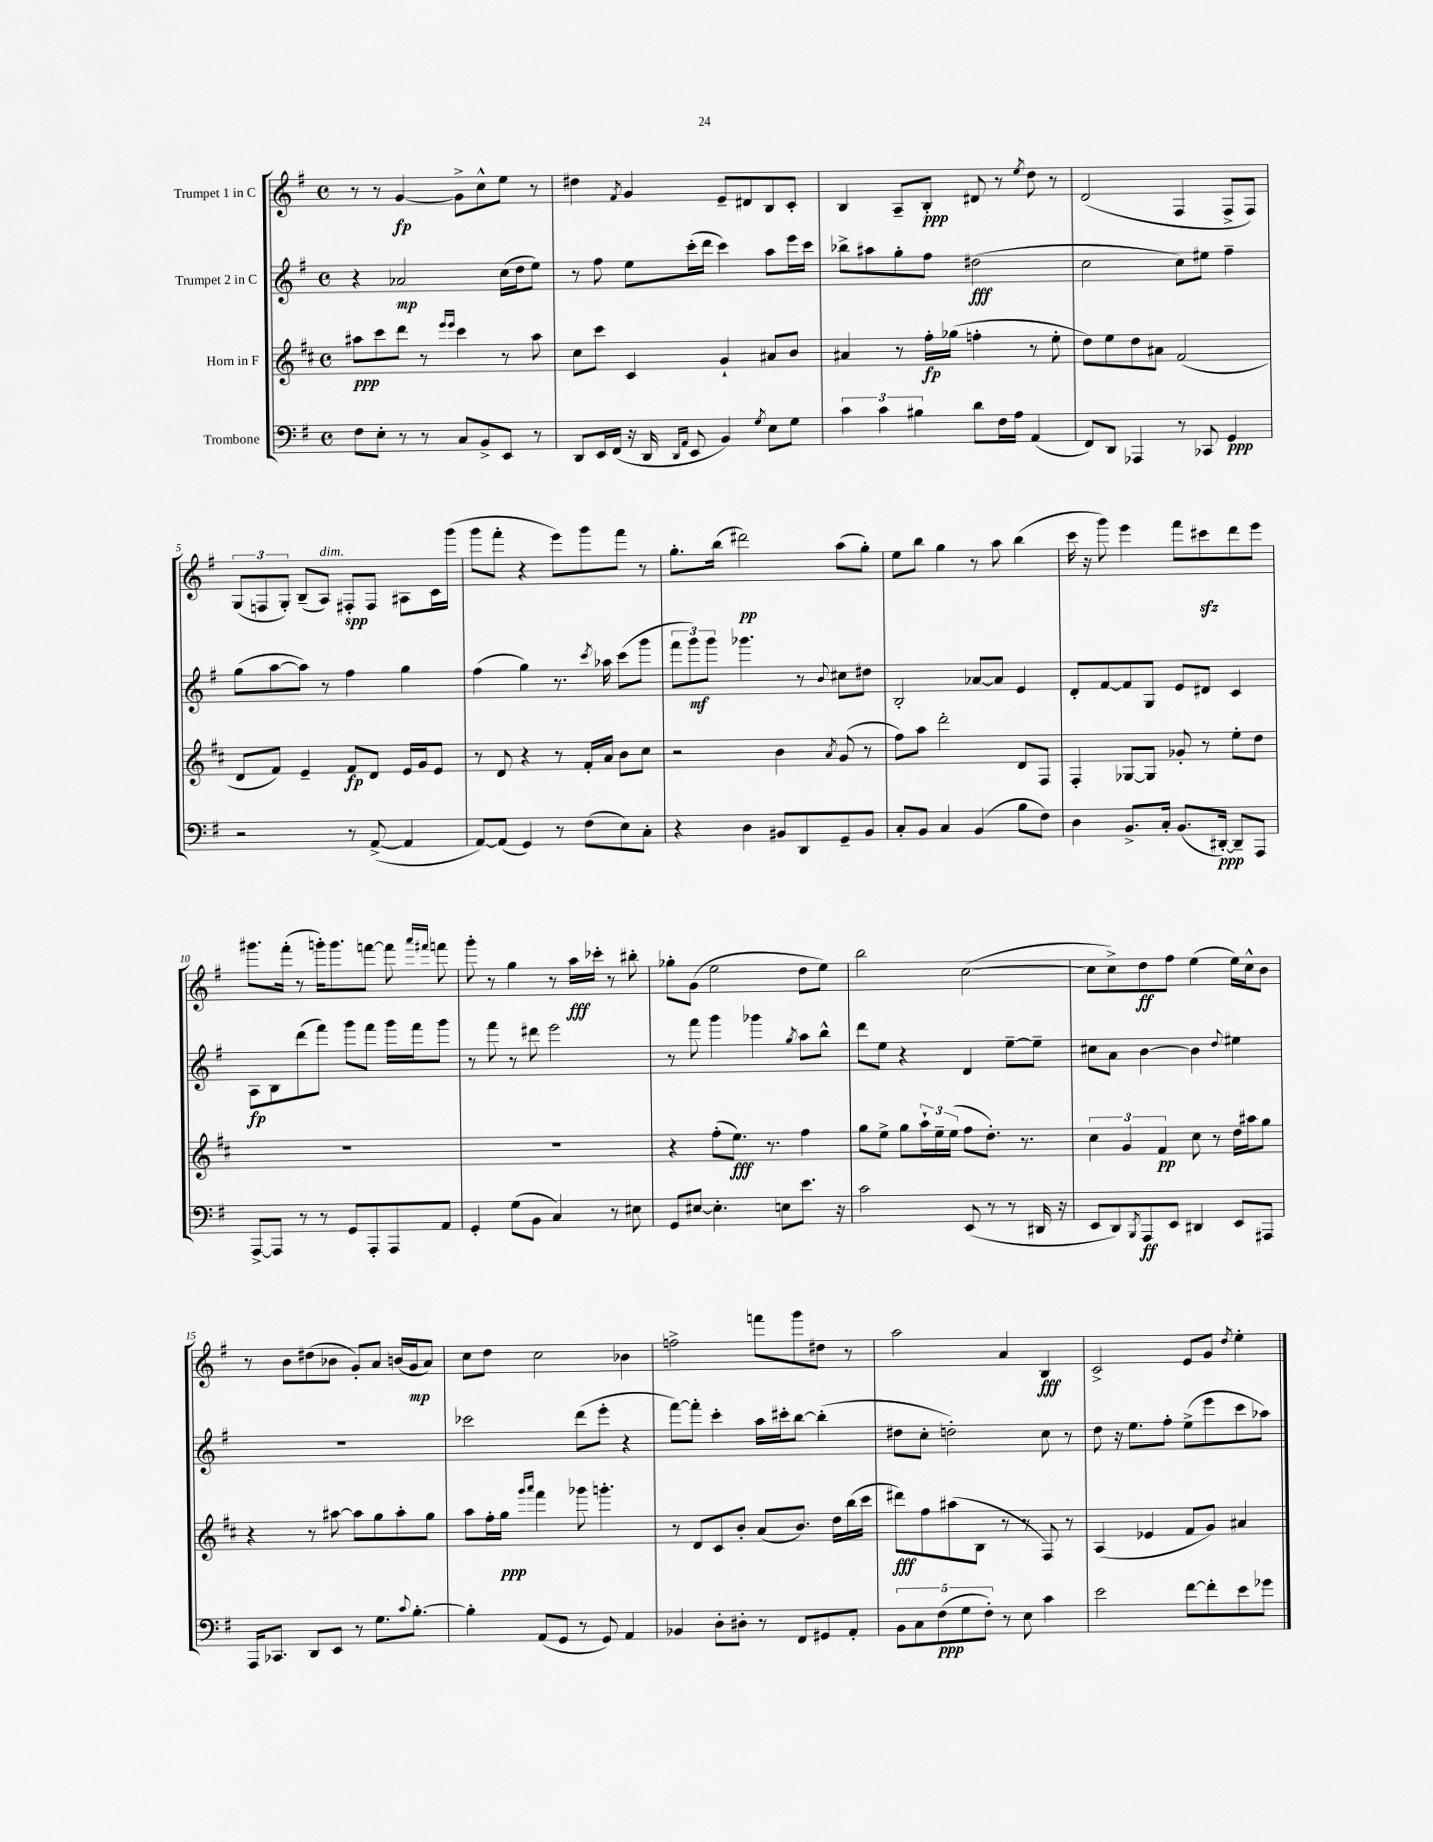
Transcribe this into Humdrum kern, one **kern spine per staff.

**kern	**kern	**kern	**kern
*staff4	*staff3	*staff2	*staff1
*clefF4	*clefG2	*clefG2	*clefG2
*k[f#]	*k[f#c#]	*k[f#]	*k[f#]
*M4/4	*M4/4	*M4/4	*M4/4
*met(c)	*met(c)	*met(c)	*met(c)
8F#\L	8aa#\L	4r	8r
8E'\J	8ccc#\	.	8r
8r	8ddd\J	2a-/	[4g/
8r	8r	.	.
.	16qqeee/LL	.	.
.	16qqeee/JJ	.	.
8C/L	4ccc#\	.	8g^\]L
8BB^/	.	.	8cc^^\
8EE/J	8r	(16cc\LL	8ee\J
.	.	16dd\J	.
8r	8aa#\	8ee\J)	8r
=	=	=	=
8DD/L	8cc#\L	8r	4dd#\
16EE/L	8ccc#\J	8ff#\	.
(16FF#/JJ	.	.	.
.	.	.	8qf#/
16r	4c#/	8ee\L	4g/
16DD/	.	.	.
16qqDD/LL	.	.	.
16qqAA/JJ	.	.	.
8EE/	.	(16ccc'\L	.
.	.	16ddd\JJ	.
4BB/)	4g`/	4ccc\)	8e~/L
.	.	.	8d#/
8qG/	.	.	.
8E\L	8a#/L	8aa\L	8B/
8G\J	8b/J	16eee\L	8c'/J
.	.	16ccc\JJ	.
=	=	=	=
6c\	4a#/	8bb-^\L	4B/
.	.	8aa#\	.
6c\	.	.	.
.	8r	8gg'\	8A~/L
6B#\	.	.	.
.	16ff#'\LL	8ff#\J	8B'/J
.	(16gg-\JJ	.	.
8d\L	4ff'\	(2dd#\	8d#/
16F#\L	.	.	8r
16A\JJ	.	.	.
.	.	.	8qee/
(4AA/	8r	.	8dd\
.	8ee'\	.	8r
=	=	=	=
8FF#/L)	8dd\L)	2cc\	(2d/
8DD/J	8ee\	.	.
4AAA-/	8dd\	.	.
.	8a#\J	.	.
8r	(2f#/	8cc\L)	4F#/
8CC-/	.	8ee#\J	.
4GG/	.	4ff#~\	8F#^/L
.	.	.	8F#/J)
=	=	=	=
2r	8d/L	(8gg\L	(12G/L
.	.	.	12F/
.	8f#/J)	[8aa\	.
.	.	.	12G'/J)
.	4e~/	8aa\]J)	(8B~/L
.	.	8r	8A/J)
8r	8f#/L	4ff#\	8F#'/L
([8AA^/	8d/J	.	8F#/J
4AA/]	16e/LL	4gg\	8A#\L
.	16g/J	.	.
.	8e/J	.	16c\L
.	.	.	(16ggg\JJ
=	=	=	=
[8AA/L)	8r	(4ff#\	8ggg\L
(8AA/]J	8d/	.	8fff#'\J
4GG/)	4r	4gg\)	4r
8r	8r	8.r	8eee\L)
(8F#\L	16f#'/LL	.	8ggg\
.	.	8qccc/	.
.	16a/JJ	16aa-\	.
8E\)	8b\L	(8ccc\L	8fff#\J
8C'\J	8cc#\J	8ggg\J	8r
=	=	=	=
4r	2r	12fff#\L	8.gg'\L
.	.	12ggg\)	.
.	.	12ggg\J	.
.	.	.	(16bb\Jk
4D\	.	4.ggg-\	2ddd#\)
8BB#/L	4b\	.	.
8DD/	.	8r	.
.	8qa/	8qqb/	.
8GG~/	(8g/	8cc#\L	(8aa\L
8BB#/J	8r	8dd#\J	8gg'\J)
=	=	=	=
8C'/L	8ff#\L)	2B'/	8ee\L
8BB/J	8aa\J	.	8bb\J
4C/	2ddd'\	.	4gg\
(4BB/	.	[8a-/L	8r
.	.	8a-/]J	8aa\
8B\L	8d/L	4e/	(4bb\
8F#\J)	8F#/J	.	.
=	=	=	=
4D\	4F#'/	8d'/L	16ccc\
.	.	.	16r
.	.	[8f#/	8ggg\)
8.BB^/L	[8G-/L	8f#/]	4eee\
.	8G-/]J	8G/J	.
16C'/Jk	.	.	.
(8.BB/L	8g-'/	8e/L	8fff#\L
.	8r	8d#/J	8ccc#\
[16DD#'/Jk)	.	.	.
8DD#~/]L	8ee'\L	4c/	8ddd\
8AAA/J	8dd\J	.	8eee\J
=	=	=	=
[8AAA^/L	1r	8A\L	8.ggg#\L
8AAA/]J	.	8B\	.
.	.	.	(16fff#'\Jk
8r	.	(8ddd\	8r
8r	.	8fff#\J)	16ggg'\LK)
.	.	.	8.ggg\
8GG/L	.	8ggg\L	.
8AAA'/	.	8fff#\J	[8fff\J
8AAA/	.	16ggg\LL	8fff\]
.	.	16fff#\J	.
.	.	.	16qqaaa/LL
.	.	.	16qqfff#/JJ
8AA/J	.	8ggg\J	8fff\
=	=	=	=
4GG'/	1r	8r	8ggg'\
.	.	8fff#\	8r
(8G\L	.	8r	4gg\
8BB\J	.	8ddd#\	.
4C/)	.	2eee\	8r
.	.	.	16aa\LL
.	.	.	16ccc-'\JJ
8r	.	.	8r
8E#\	.	.	8bb#'\
=	=	=	=
8GG/L	4r	8r	8gg-'\L
[8E#/J	.	8fff#\	(8g\J
4.E#'\]	(8ff#'\L	4ggg\	2ee\
.	8.ee\J)	.	.
.	.	4ggg-\	.
.	8.r	.	.
8E\L	.	.	.
.	.	8qgg/	.
8.e\J	4ff#\	8aa\L	8dd\L
.	.	8bb^^\J	8ee\J)
16r	.	.	.
=	=	=	=
2c\	8gg\L	8ddd\L	2bb\
.	8ee^\J	8ee\J	.
.	8gg\L	4r	.
.	24aa`\L	.	.
.	24ee~\	.	.
.	(24ee\JJ	.	.
(8EE/	8ff#\L	4d/	([2cc\
8r	8.dd'\J)	.	.
8r	.	[8ee~\L	.
.	8.r	.	.
16DD#/	.	8ee~\]J	.
16r	.	.	.
=	=	=	=
8EE/L	6cc#\	8cc#\L	8cc\]L
8DD/)	.	8a\J	8cc^\)
.	6g/	.	.
8qBBB/	.	.	.
8AAA/	.	[4b\	8dd\
.	6f#/	.	.
8EE/J	.	.	8ff#\J
4DD#/	8cc#\	4b\]	(4ee\
.	8r	.	.
.	.	8qqdd/	.
8EE/L	16dd\LL	4ee#\	16ee\LL)
.	16aa#\J	.	16cc^^\J
8AAA#/J	8gg\J	.	8b\J
=	=	=	=
16AAA/LK	4r	1r	8r
8.CC-/J	.	.	.
.	.	.	8b\L
8DD/L	8r	.	(8dd#\
8EE/J	[8aa#\	.	8b-\J
8r	8aa#\]L	.	8g'/L)
8.G\L	8gg\	.	8a/J
.	8aa#'\	.	(16b/LL
8qqc/	.	.	.
[8.B'\J	.	.	16g/J
.	8gg\J	.	8a/J)
=	=	=	=
4B'\]	8aa\L	2ccc-\	8cc\L
.	16ff#'\L	.	8dd\J
.	16gg\JJ	.	.
.	16qqggg/LL	.	.
.	16qqaaa/JJ	.	.
(8AA/L	4fff#\	.	2cc\
8GG/J	.	.	.
8r	8ggg-\	(8ddd\L	.
8GG/)	4.ggg'\	8eee'\J	.
4AA/	.	4r	4b-\
=	=	=	=
4BB-/	8r	[8fff#\L)	2ff^\
.	8d/L	8fff#'\]J	.
8D'\L	8c#/	4ccc'\	.
8D#'\J	8b'/J	.	.
8r	(8a/L	16aa\LL	8fff\L
.	.	16ccc#'\J	.
8FF#/L	8.b/J)	[8bb\J	8ggg\
8GG#/	.	(4bb'\]	8dd#\J
.	16dd\LL	.	.
8AA'/J	(16bb\	.	8r
.	16ccc#\JJ	.	.
=	=	=	=
10BB\L	8ddd#\L)	8dd#\L	2aa\
10C\	.	.	.
.	8ff#\	8cc'\J	.
(10F#\	.	.	.
.	(8aa#\	2dd'\)	.
10G\	.	.	.
.	8B\J	.	.
10F#'\J)	.	.	.
8r	8r	.	4a/
8E\	8r	.	.
4c\	8F#/)	8cc\	4B/
.	8r	8r	.
=	=	=	=
2e\	(4A/	8dd\	2c^/
.	.	16r	.
.	.	8.ee\L	.
.	4e-/	.	.
.	.	8ff#'\J	.
[8f#\L	8f#/L	(8ee^\L	8e/L
8f#'\]	8g/J)	8eee\	8g/J
.	.	.	8qdd/
8e\	4a#/	8ccc\	4ee'\
8g-\J	.	8aa-\J)	.
==	==	==	==
*-	*-	*-	*-
